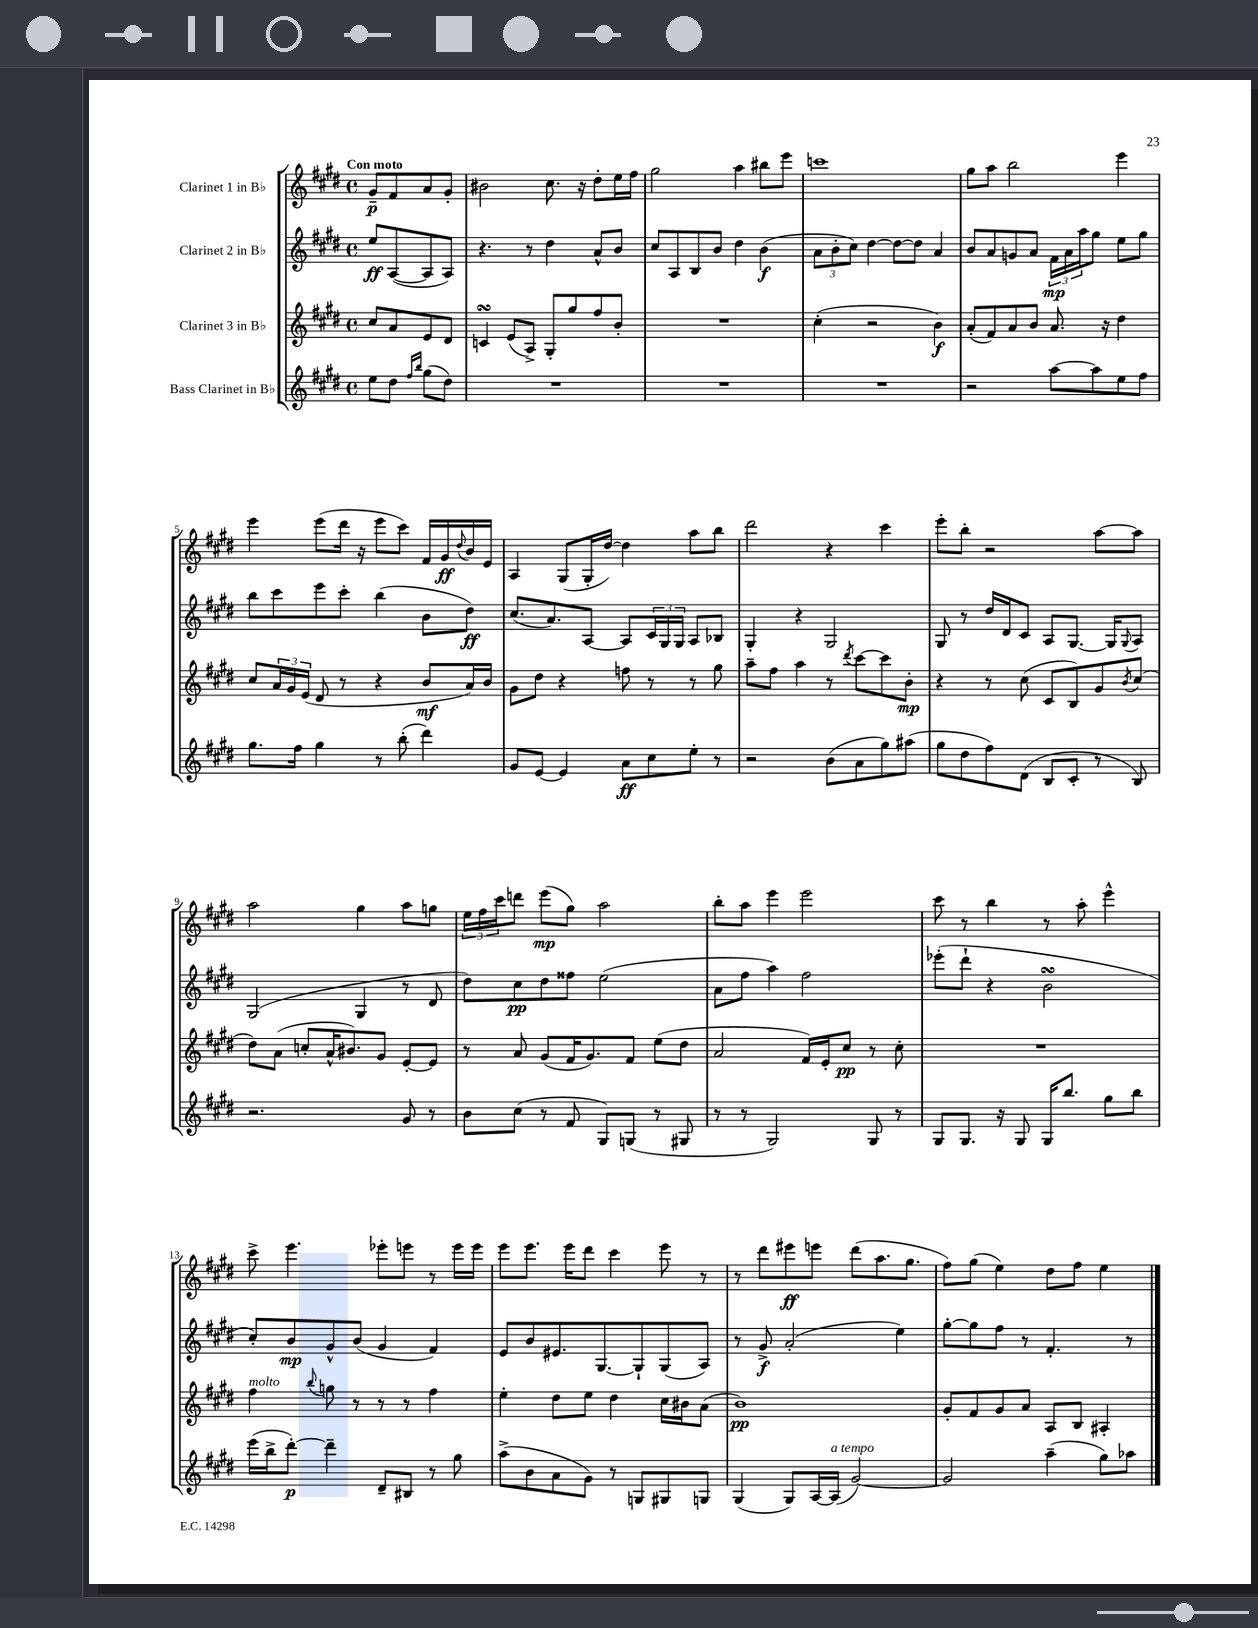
<<
\new StaffGroup <<
\new Staff = "s0" \with { instrumentName = "Clarinet 1 in Bb" } {
    \clef treble \key e \major \defaultTimeSignature \time 4/4 \partial 2 \tempo "Con moto"
    gis'8--\p fis'8 a'8 gis'8-. |
    bis'2 cis''8. r16 dis''8-. e''16 fis''16 |
    gis''2 a''4 bis''8 e'''8 |
    c'''1 |
    gis''8 a''8 b''2 e'''4 |
    e'''4 e'''8( dis'''16 r16 e'''8 cis'''8) fis'16 gis'16\ff \appoggiatura { dis''8 } b'16 e'16 |
    a4 gis8( gis16-. dis''16~) dis''4 a''8 b''8 |
    dis'''2 r4 cis'''4 |
    e'''8-. b''8-. r2 a''8~ a''8 |
    a''2 gis''4 a''8 g''8 |
    \tuplet 3/2 { e''16 fis''16 cis'''16 } d'''8 e'''8\mp( gis''8) a''2 |
    b''8-. a''8 e'''4 e'''2 |
    cis'''8 r8 b''4 r8 a''8-. e'''4-^ |
    cis'''8-> e'''4. ees'''8-. e'''8 r8 e'''16 e'''16 |
    e'''8 e'''8. e'''16 dis'''8 cis'''4 e'''8 r8 |
    r8 dis'''8 eis'''8\ff e'''8 dis'''8( a''8. gis''8. |
    fis''8) gis''8( e''4) dis''8 fis''8 e''4 \bar "|." |
}
\new Staff = "s1" \with { instrumentName = "Clarinet 2 in Bb" } {
    \clef treble \key e \major \defaultTimeSignature \time 4/4 \partial 2
    e''8\ff a8~( a8 a8) |
    r4. r8 dis''4 a'8-^ b'8 |
    cis''8 a8 b8 b'8 dis''4 b'4\f( |
    \tuplet 3/2 { a'8 b'8-. cis''8) } dis''4~ dis''8~ dis''8 a'4 |
    b'8 a'8 g'8 a'8 \tuplet 3/2 { fis'16\mp a'16 a''16 } gis''8 e''8 gis''8 |
    b''8 cis'''8 e'''8 cis'''8-. b''4( b'8 dis''8\ff) |
    cis''8.( a'8.) a8~ a8 \tuplet 3/2 { cis'16 gis16 gis16 } a8 bes8 |
    gis4-. r4 gis2 |
    gis8 r8 dis''16 dis'16 cis'8 a8 gis8.~ gis16 \appoggiatura { gis8 } a8 |
    gis2( gis4 r8 dis'8 |
    dis''8) cis''8\pp dis''8 fisis''8 e''2( |
    a'8 fis''8 a''4) fis''2 |
    ees'''8-.( dis'''8-! r4 b'2\turn |
    cis''8-.) b'8\mp gis'8-^ b'8( gis'4 fis'4) |
    e'8 b'8 eis'8. gis8.~ gis8-! gis8( a8) |
    r8 gis'8->\f a'2-.( e''4) |
    gis''8~-. gis''8 fis''8 r8 fis'4.-. r8 \bar "|." |
}
\new Staff = "s2" \with { instrumentName = "Clarinet 3 in Bb" } {
    \clef treble \key e \major \defaultTimeSignature \time 4/4 \partial 2
    cis''8 a'8 e'8 dis'8 |
    c'4\turn e'8( a8->) gis8-. gis''8 fis''8 b'8-. |
    R1 |
    cis''4-.( r2 b'4\f) |
    a'8-.( fis'8) a'8 b'8 a'8. r16 dis''4 |
    cis''8 \tuplet 3/2 { a'16 gis'16 e'16( } dis'8 r8 r4 b'8\mf a'16) b'16 |
    gis'8 dis''8 r4 f''8 r8 r8 gis''8 |
    a''8-- fis''8 a''4 r8 \acciaccatura { dis'''8 } cis'''8~ cis'''8 b'8-.\mp |
    r4 r8 cis''8( cis'8 b8) gis'8 \acciaccatura { b'8 } cis''8( |
    dis''8) a'8( c''8-. a'16-^ bis'8.) gis'8 e'8~-. e'8 |
    r8 a'8 gis'8( fis'16 gis'8.) fis'8 e''8( dis''8 |
    a'2 fis'16) e'16-. cis''8\pp r8 cis''8-. |
    R1 |
    fis''4^\markup { \italic "molto" } \appoggiatura { b''8 } g''8 r8 r8 r8 fis''4 |
    e''4-. dis''8 e''8 dis''4 cis''16 bis'16 a'8( |
    b'1\pp) |
    gis'8-. fis'8 gis'8 a'8 a8 b8 ais4-. \bar "|." |
}
\new Staff = "s3" \with { instrumentName = "Bass Clarinet in Bb" } {
    \clef treble \key e \major \defaultTimeSignature \time 4/4 \partial 2
    e''8 dis''8 \grace { fis''16 b''16 } gis''8( dis''8) |
    R1 |
    R1 |
    R1 |
    r2 a''8~ a''8 e''8 fis''8 |
    gis''8. fis''16 gis''4 r8 b''8-.( dis'''4) |
    gis'8 e'8~ e'4 a'8\ff cis''8 e''8-. r8 |
    r2 b'8( a'8 gis''8) ais''8( |
    gis''8 dis''8 fis''8) dis'8( b8 cis'8-. r8 b8) |
    r2. gis'8 r8 |
    b'8 cis''8( r8 fis'8 gis8) g8( r8 gis8 |
    r8 r8 gis2) gis8 r8 |
    gis8 gis8. r16 gis8 gis16 b''8. gis''8 b''8 |
    e'''16( b''16-> dis'''8~-.\p) dis'''4-- dis'8-- bis8 r8 gis''8 |
    a''8->( b'8 a'8 gis'8) r8 g8 gis8 g8 |
    gis4( gis8) a16~ a16^\markup { \italic "a tempo" }( gis'2~) |
    gis'2 a''4--( gis''8) aes''8 \bar "|." |
}
>>
>>
